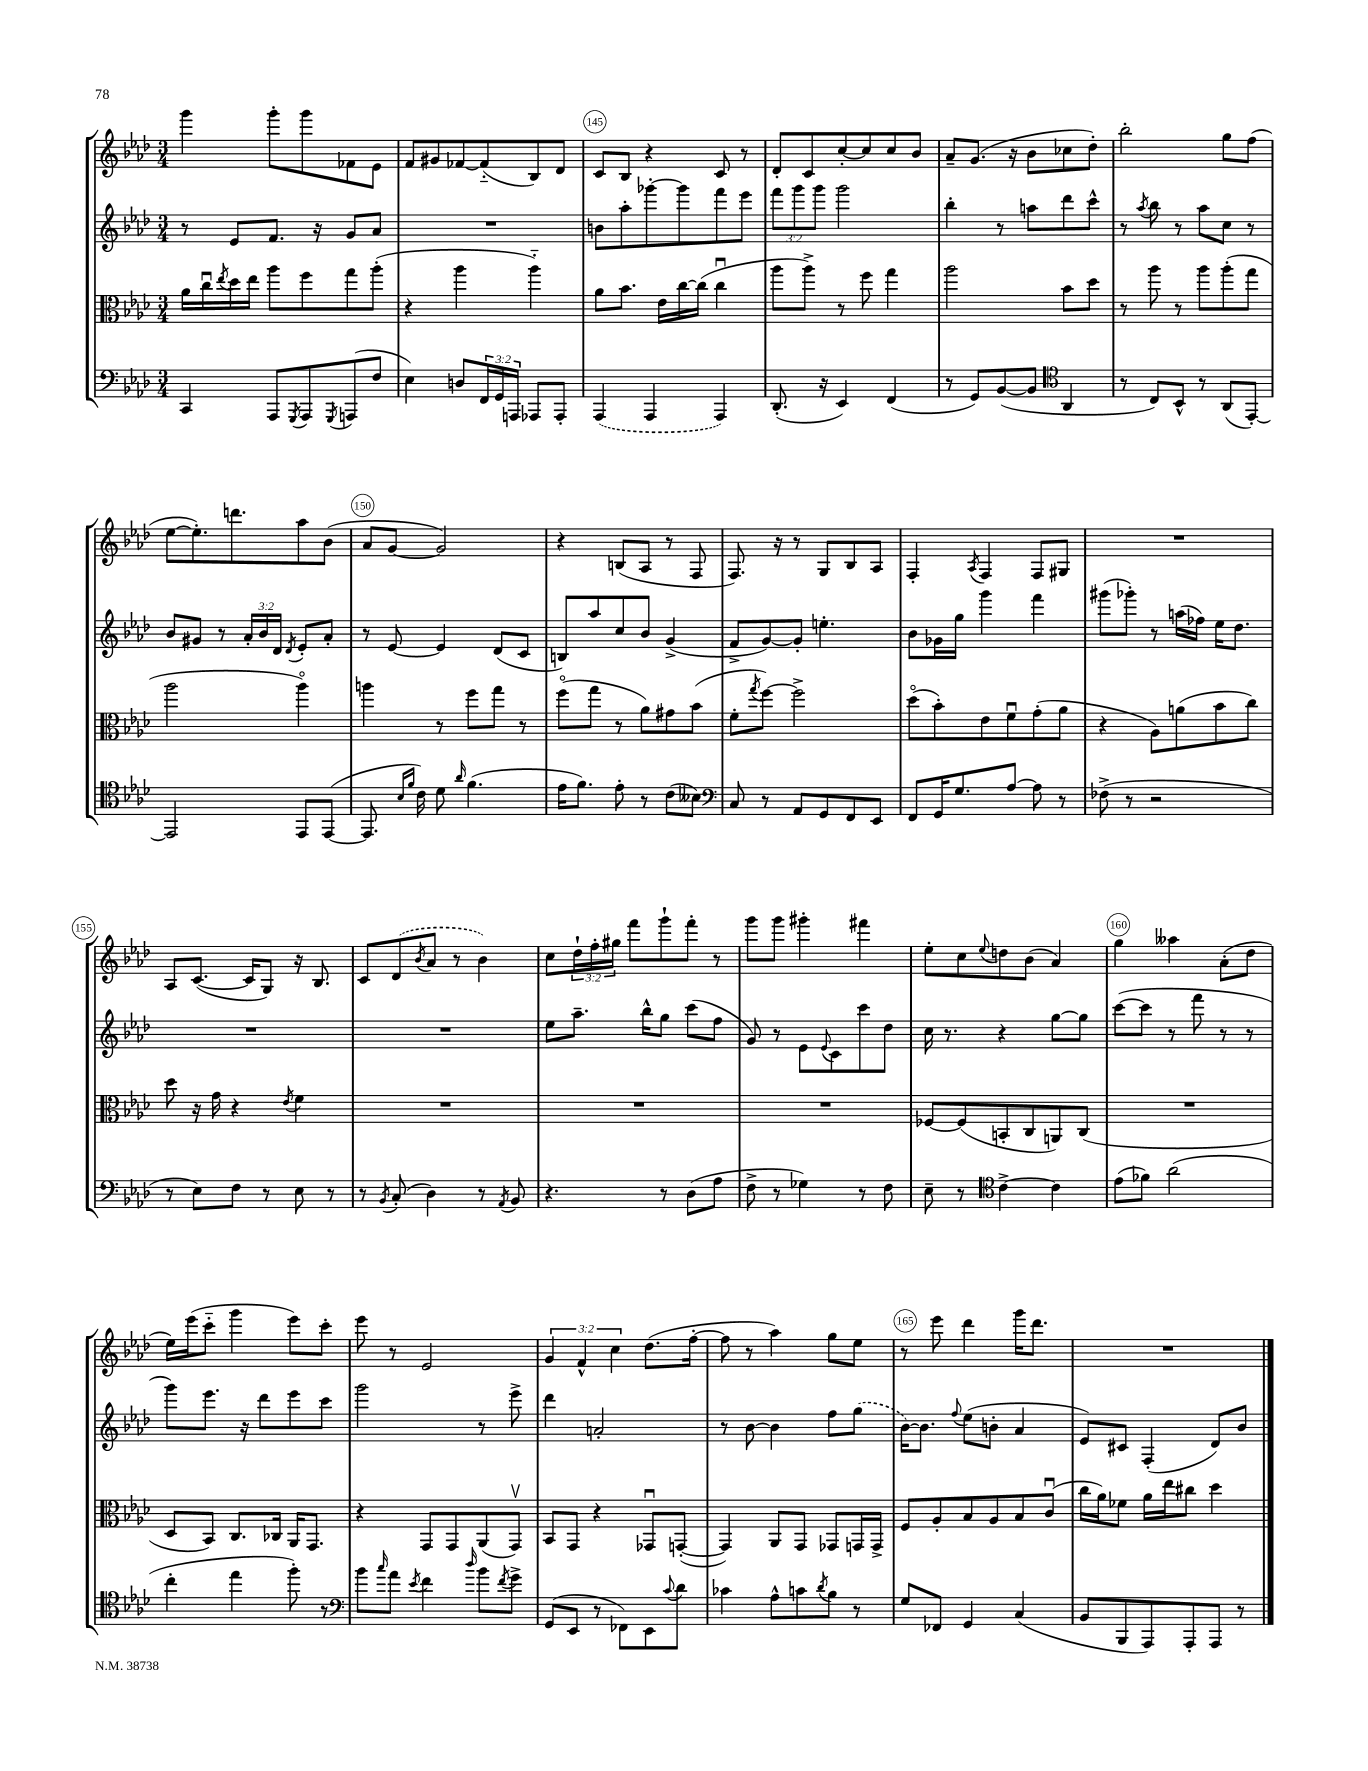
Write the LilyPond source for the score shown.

<<
\new StaffGroup <<
\new Staff = "s0" {
    \clef treble \key aes \major \numericTimeSignature \time 3/4 \override Staff.TupletNumber.text = #tuplet-number::calc-fraction-text
    g'''4 g'''8-. g'''8 fes'8 ees'8 |
    f'8 gis'8 fes'8~ fes'8-_( bes8) des'8 |
    c'8 bes8 r4 c'8 r8 |
    des'8-. c'8 c''8~-. c''8 c''8 bes'8 |
    aes'8-- g'8.( r16 bes'8 ces''8 des''8-.) |
    bes''2-. g''8 f''8( |
    ees''8~ ees''8.-.) d'''8. aes''8 bes'8( |
    aes'8 g'8~ g'2) |
    r4 b8( aes8 r8 f8 |
    f8.) r16 r8 g8 bes8 aes8 |
    f4-. \acciaccatura { aes8 } f4 f8 gis8 |
    R2. |
    aes8 c'8.~( c'16 g8) r16 bes8. |
    c'8 \once \slurDashed des'8( \acciaccatura { bes'8 } aes'8 r8 bes'4) |
    c''8 \tuplet 3/2 { des''16-! f''16-. gis''16 } f'''8 g'''8-! f'''8-. r8 |
    g'''8 g'''8 gis'''4-. fis'''4 |
    ees''8-. c''8 \appoggiatura { ees''8 } d''8 bes'8( aes'4) |
    g''4 aeses''4 aes'8-.( des''8 |
    ees''16) ees'''16( c'''8-_ g'''4 ees'''8) c'''8-. |
    ees'''8 r8 ees'2 |
    \tuplet 3/2 { g'4 f'4-^ c''4 } des''8.( f''16~-. |
    f''8 r8 aes''4) g''8 ees''8 |
    r8 ees'''8 des'''4 g'''16 des'''8. |
    R2. \bar "|." |
}
\new Staff = "s1" {
    \clef treble \key aes \major \numericTimeSignature \time 3/4 \override Staff.TupletNumber.text = #tuplet-number::calc-fraction-text
    r8 ees'8 f'8. r16 g'8 aes'8 |
    R2. |
    b'8 aes''8-. ges'''8~-. ges'''8 f'''8 ees'''8 |
    \tuplet 3/2 { f'''8 g'''8 g'''8 } g'''2 |
    bes''4-. r8 a''8 des'''8 c'''8-^ |
    r8 \acciaccatura { aes''8 } bes''8 r8 aes''8 c''8 r8 |
    bes'8 gis'8 r8 \tuplet 3/2 { aes'16-. bes'16 des'16 } \acciaccatura { des'8 } ees'8-. aes'8-. |
    r8 ees'8~ ees'4 des'8( c'8 |
    b8) aes''8 c''8 bes'8 g'4->( |
    f'8-> g'8~) g'8-. e''4.-. |
    bes'8 ges'16 g''16 g'''4 f'''4 |
    gis'''8( ges'''8-.) r8 a''16( fes''16) ees''16 des''8. |
    R2. |
    R2. |
    ees''8 aes''8.-- bes''16-^ g''8 c'''8( f''8 |
    g'8) r8 ees'8 \appoggiatura { ees'8 } c'8 c'''8 des''8 |
    c''16 r8. r4 g''8~ g''8 |
    c'''8~( c'''8 r8 f'''8 r8 r8 |
    g'''8) ees'''8. r16 des'''8 ees'''8 c'''8 |
    g'''2 r8 ees'''8-> |
    des'''4 a'2-. |
    r8 bes'8~ bes'4 f''8 \once \slurDashed g''8( |
    bes'16~) bes'8. \appoggiatura { f''8 } ees''8( b'8-. aes'4 |
    ees'8) cis'8 f4-.( des'8) bes'8 \bar "|." |
}
\new Staff = "s2" {
    \clef alto \key aes \major \numericTimeSignature \time 3/4
    aes'16 c''16\downbow \acciaccatura { ees''8 } des''16 ees''16 aes''8 f''8 g''8 aes''8-.( |
    r4 aes''4 aes''4-_) |
    aes'8 bes'8. ees'16 c''16~ c''16( c''4\downbow |
    aes''8 aes''8->) r8 f''8 g''4 |
    aes''2 bes'8 des''8 |
    r8 aes''8 r8 aes''8 aes''8-.( g''8 |
    aes''2 aes''4\flageolet) |
    a''4 r8 f''8 g''8 r8 |
    f''8\flageolet( g''8 r8 aes'8) gis'8 bes'8( |
    f'8-. \acciaccatura { g''8 } f''8~) f''2-> |
    des''8\flageolet( bes'8-.) ees'8 f'8\downbow g'8-.( aes'8 |
    r4 aes8) a'8( bes'8 c''8) |
    des''8 r16 g'16 r4 \acciaccatura { ees'8 } f'4 |
    R2. |
    R2. |
    R2. |
    fes8~ fes8( b,8-. c8 a,8) c8( |
    R2. |
    des8 bes,8) c8. ces16 aes,16 g,8. |
    r4 g,8 g,8 aes,8( g,8\upbow) |
    bes,8 g,8 r4 ges,8\downbow g,8~-.( |
    g,4) aes,8 g,8 ges,8 g,16 g,16-> |
    f8 aes8-. bes8 aes8 bes8 c'8\downbow( |
    c''16 aes'16) fes'8 aes'16 ees''16 cis''8 des''4 \bar "|." |
}
\new Staff = "s3" {
    \clef bass \key aes \major \numericTimeSignature \time 3/4 \override Staff.TupletNumber.text = #tuplet-number::calc-fraction-text
    c,4 aes,,8 \acciaccatura { g,,8 } aes,,8 \acciaccatura { g,,8 } a,,8( f8 |
    ees4) d8 \tuplet 3/2 { f,16 g,16 a,,16 } aes,,8 aes,,8-. |
    \once \slurDashed aes,,4( aes,,4 aes,,4) |
    des,8.-.( r16 ees,4) f,4( |
    r8 g,8) bes,8~( bes,8 \clef tenor aes,4 |
    r8 c8) bes,8-^ r8 aes,8( ees,8~-.) |
    ees,2 ees,8 ees,8~( |
    ees,8. \grace { bes16 f'16 } c'16) des'8 \grace { aes'16 } f'4.( |
    ees'16 f'8.) ees'8-. r8 c'8( beses8) |
    \clef bass c8 r8 aes,8 g,8 f,8 ees,8 |
    f,8 g,16 g8. aes8~ aes8 r8 |
    fes8->( r8 r2 |
    r8 ees8) f8 r8 ees8 r8 |
    r8 \acciaccatura { bes,8 } c8-.( des4) r8 \acciaccatura { aes,8 } bes,8 |
    r4. r8 des8( aes8 |
    f8-> r8 ges4) r8 f8 |
    ees8-- r8 \clef tenor c'4~-> c'4 |
    ees'8( fes'8) aes'2( |
    c''4-. ees''4 f''8-.) r8 |
    \clef bass bes'8 \grace { c''16 } aes'8 \acciaccatura { ees'8 } f'4 \grace { des''16 } bes'8 \acciaccatura { f'8 } g'8-> |
    g,8( ees,8 r8 fes,8) ees,8 \appoggiatura { c'8 } des'8 |
    ces'4 aes8-^ c'8 \acciaccatura { des'8 } bes8 r8 |
    g8 fes,8 g,4 c4( |
    bes,8 bes,,8 aes,,8) aes,,8-. aes,,8 r8 \bar "|." |
}
>>
>>
\layout { \context { \Score currentBarNumber = #143 \override BarNumber.break-visibility = ##(#f #t #t) barNumberVisibility = #(every-nth-bar-number-visible 5) \override BarNumber.stencil = #(make-stencil-circler 0.1 0.3 ly:text-interface::print) } }
